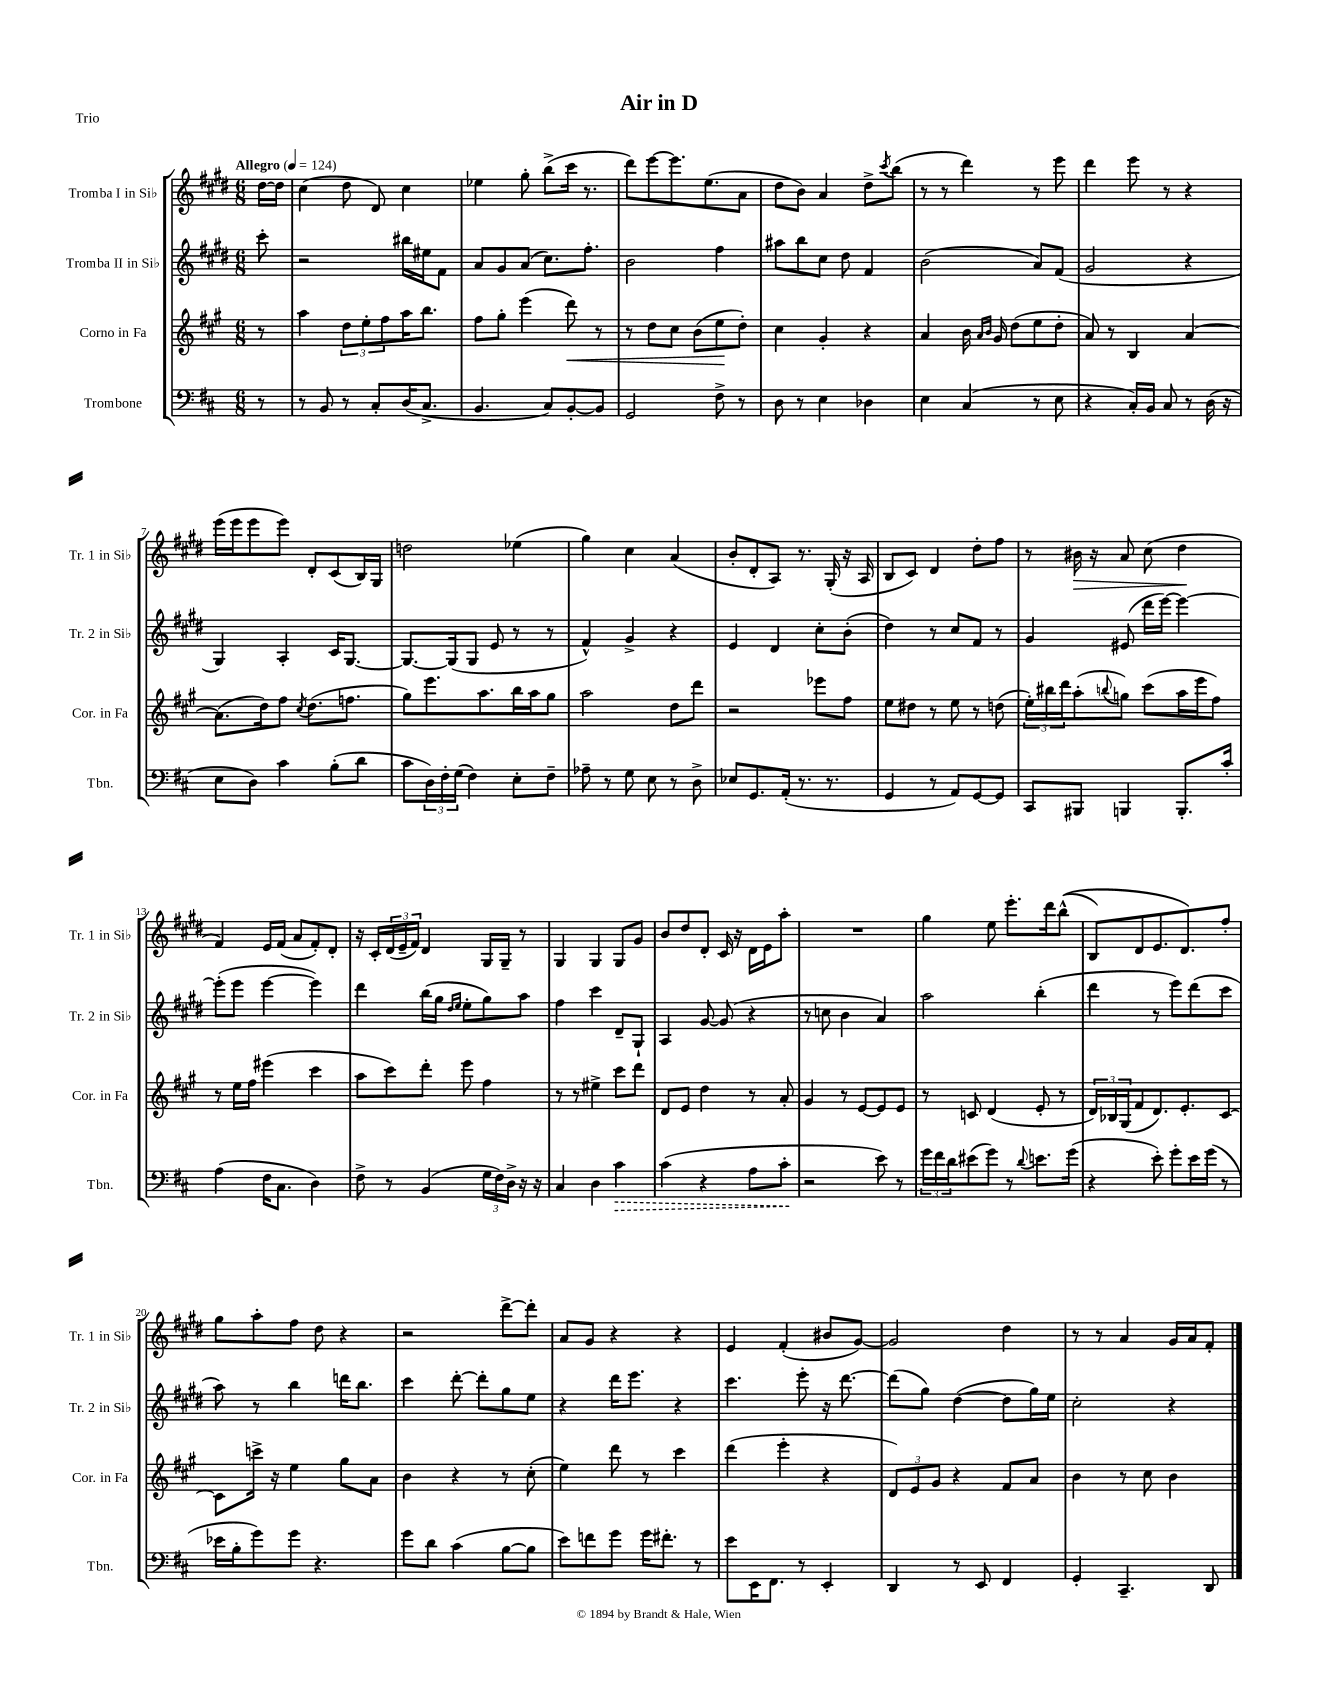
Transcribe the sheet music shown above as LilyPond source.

\header { title = "Air in D" piece = "Trio" }
<<
\new StaffGroup <<
\new Staff = "s0" \with { instrumentName = "Tromba I in Sib" shortInstrumentName = "Tr. 1 in Sib" } {
    \clef treble \key e \major \numericTimeSignature \time 6/8 \partial 8 \tempo "Allegro" 4 = 124
    dis''16~ dis''16 |
    cis''4( dis''8 dis'8) cis''4 |
    ees''4 gis''8-. b''8->( cis'''16 r8. |
    dis'''8) e'''8~ e'''8. e''8.( a'8 |
    dis''8 b'8) a'4 dis''8-> \acciaccatura { cis'''8 } b''8( |
    r8 r8 dis'''4) r8 e'''8 |
    dis'''4 e'''8 r8 r4 |
    e'''16( e'''16 e'''8 e'''8) dis'8-. cis'8( b16) gis16 |
    d''2 ees''4( |
    gis''4) cis''4 a'4( |
    b'8-. dis'8-. a8) r8. gis16-.( r16 a16 |
    b8 cis'8) dis'4 dis''8-. fis''8 |
    r8 bis'16\> r16 a'8 cis''8( dis''4\! |
    fis'4) e'16 fis'16( a'8 fis'8-.) dis'8-. |
    r16 cis'16-. \tuplet 3/2 { dis'16( e'16-- fis'16) } dis'4 gis16 gis16-- r8 |
    gis4 gis4 gis8 gis'8 |
    b'8 dis''8 dis'8-. cis'16 r16 dis'16 e'16 a''8-. |
    R2. |
    gis''4 e''8 e'''8.-. dis'''16 b''8-^(\( |
    b8) dis'8 e'8. dis'8.\) fis''8-. |
    gis''8 a''8-. fis''8 dis''8 r4 |
    r2 dis'''8~-> dis'''8-. |
    a'8 gis'8 r4 r4 |
    e'4 fis'4-.( bis'8 gis'8~) |
    gis'2 dis''4 |
    r8 r8 a'4 gis'16 a'16 fis'8-. \bar "|." |
}
\new Staff = "s1" \with { instrumentName = "Tromba II in Sib" shortInstrumentName = "Tr. 2 in Sib" } {
    \clef treble \key e \major \numericTimeSignature \time 6/8 \partial 8
    cis'''8-. |
    r2 bis''16 eis''16 fis'8 |
    a'8 gis'8 a'8( cis''8.) fis''8.-. |
    b'2 fis''4 |
    ais''8 b''8 cis''8 dis''8 fis'4 |
    b'2( a'8) fis'8( |
    gis'2 r4 |
    gis4) a4-. cis'16 gis8.~ |
    gis8.~ gis16( gis8 e'8 r8 r8 |
    fis'4-^) gis'4-> r4 |
    e'4 dis'4 cis''8-. b'8-.( |
    dis''4) r8 cis''8 fis'8 r8 |
    gis'4 eis'8( dis'''16 e'''16~) e'''4~ |
    e'''8-.( e'''8 e'''4~ e'''4) |
    dis'''4 b''16( gis''16 \grace { dis''16 e''16 } e''8-. gis''8) a''8 |
    fis''4 cis'''4 dis'8-- gis8-! |
    a4 gis'8~ gis'8( r4 |
    r8 c''8 b'4 a'4) |
    a''2 b''4-.( |
    dis'''4 r8 e'''8) dis'''8( cis'''8 |
    a''8) r8 b''4 d'''16 b''8. |
    cis'''4 dis'''8~-. dis'''8-. gis''8 e''8 |
    r4 dis'''16 e'''8. r4 |
    cis'''4. e'''8-. r16 dis'''8.~ |
    dis'''8( gis''8) dis''4~( dis''8 gis''16) e''16 |
    cis''2-. r4 \bar "|." |
}
\new Staff = "s2" \with { instrumentName = "Corno in Fa" shortInstrumentName = "Cor. in Fa" } {
    \clef treble \key a \major \numericTimeSignature \time 6/8 \partial 8
    r8 |
    a''4 \tuplet 3/2 { d''8 e''8-. fis''8 } a''16 b''8. |
    fis''8 gis''8-. e'''4( d'''8\<) r8 |
    r8 d''8 cis''8 b'8( e''8\! d''8-.) |
    cis''4 gis'4-. r4 |
    a'4 b'16 \grace { a'16 b'16 } gis'16 d''8( e''8 d''8-. |
    a'8) r8 b4 a'4~ |
    a'8.( d''16) fis''8 \acciaccatura { cis''8 } d''8.( f''8. |
    gis''8) e'''8. a''8. b''16 a''16 gis''8 |
    a''2 d''8 d'''8 |
    r2 ees'''8 fis''8 |
    e''8 dis''8 r8 e''8 r8 d''8( |
    \tuplet 3/2 { e''16-.) bis''16 d'''16 } a''8-.( \appoggiatura { b''8 } g''8) cis'''8( a''16 e'''16 fis''8) |
    r8 e''16 fis''16 eis'''4( cis'''4 |
    a''8 cis'''8) d'''8-. e'''8 fis''4 |
    r8 r8 eis''4-> cis'''8 d'''8 |
    d'8 e'8 d''4 r8 a'8-. |
    gis'4 r8 e'8~ e'8 e'8 |
    r8 c'8 d'4( e'8-. r8 |
    \tuplet 3/2 { d'16) bes16 gis16( } fis'8 d'8.) e'8.-. cis'8~ |
    cis'8 c'''16-> r16 e''4 gis''8 a'8 |
    b'4 r4 r8 cis''8-.( |
    e''4) d'''8 r8 cis'''4 |
    d'''4( e'''4-. r4 |
    \tuplet 3/2 { d'8) e'8 gis'8 } r4 fis'8 a'8 |
    b'4 r8 cis''8 b'4 \bar "|." |
}
\new Staff = "s3" \with { instrumentName = "Trombone" shortInstrumentName = "Tbn." } {
    \clef bass \key d \major \numericTimeSignature \time 6/8 \partial 8
    r8 |
    r8 b,8 r8 cis8-. d16( cis8.-> |
    b,4. cis8) b,8~-. b,8 |
    g,2 fis8-> r8 |
    d8 r8 e4 des4 |
    e4 cis4( r8 e8 |
    r4 cis16-.) b,16 cis8 r8 d16( r16 |
    e8 d8) cis'4 b8-.( d'8 |
    cis'8 \tuplet 3/2 { d16) fis16-. g16( } fis4) e8-. fis8-- |
    aes8-- r8 g8 e8 r8 d8-> |
    ees8 g,8. a,16-.( r8. r8. |
    g,4 r8 a,8) g,8~ g,8 |
    cis,8 bis,,8 b,,4 b,,8.-. cis'16-. |
    a4( fis16 cis8. d4) |
    fis8-> r8 b,4( \tuplet 3/2 { g16 fis16) d16-> } r16 r16 |
    cis4 d4 \once \override Hairpin.style = #'dashed-line cis'4\> |
    cis'4( r4 a8 cis'8-.\! |
    r2 e'8) r8 |
    \tuplet 3/2 { g'16 fis'16 d'16 } eis'8( g'8) r8 \appoggiatura { d'8 } e'8. g'16( |
    r4 e'8-.) g'8-. e'16 g'16( r8 |
    ees'16 b16-. g'8) g'8 r4. |
    g'8 d'8 cis'4( b8~ b8 |
    e'8) f'8 g'8 g'16 fis'8.-. r8 |
    e'8 e,16 fis,8. r8 e,4-. |
    d,4 r8 e,8 fis,4 |
    g,4-. cis,4.-- d,8 \bar "|." |
}
>>
>>
